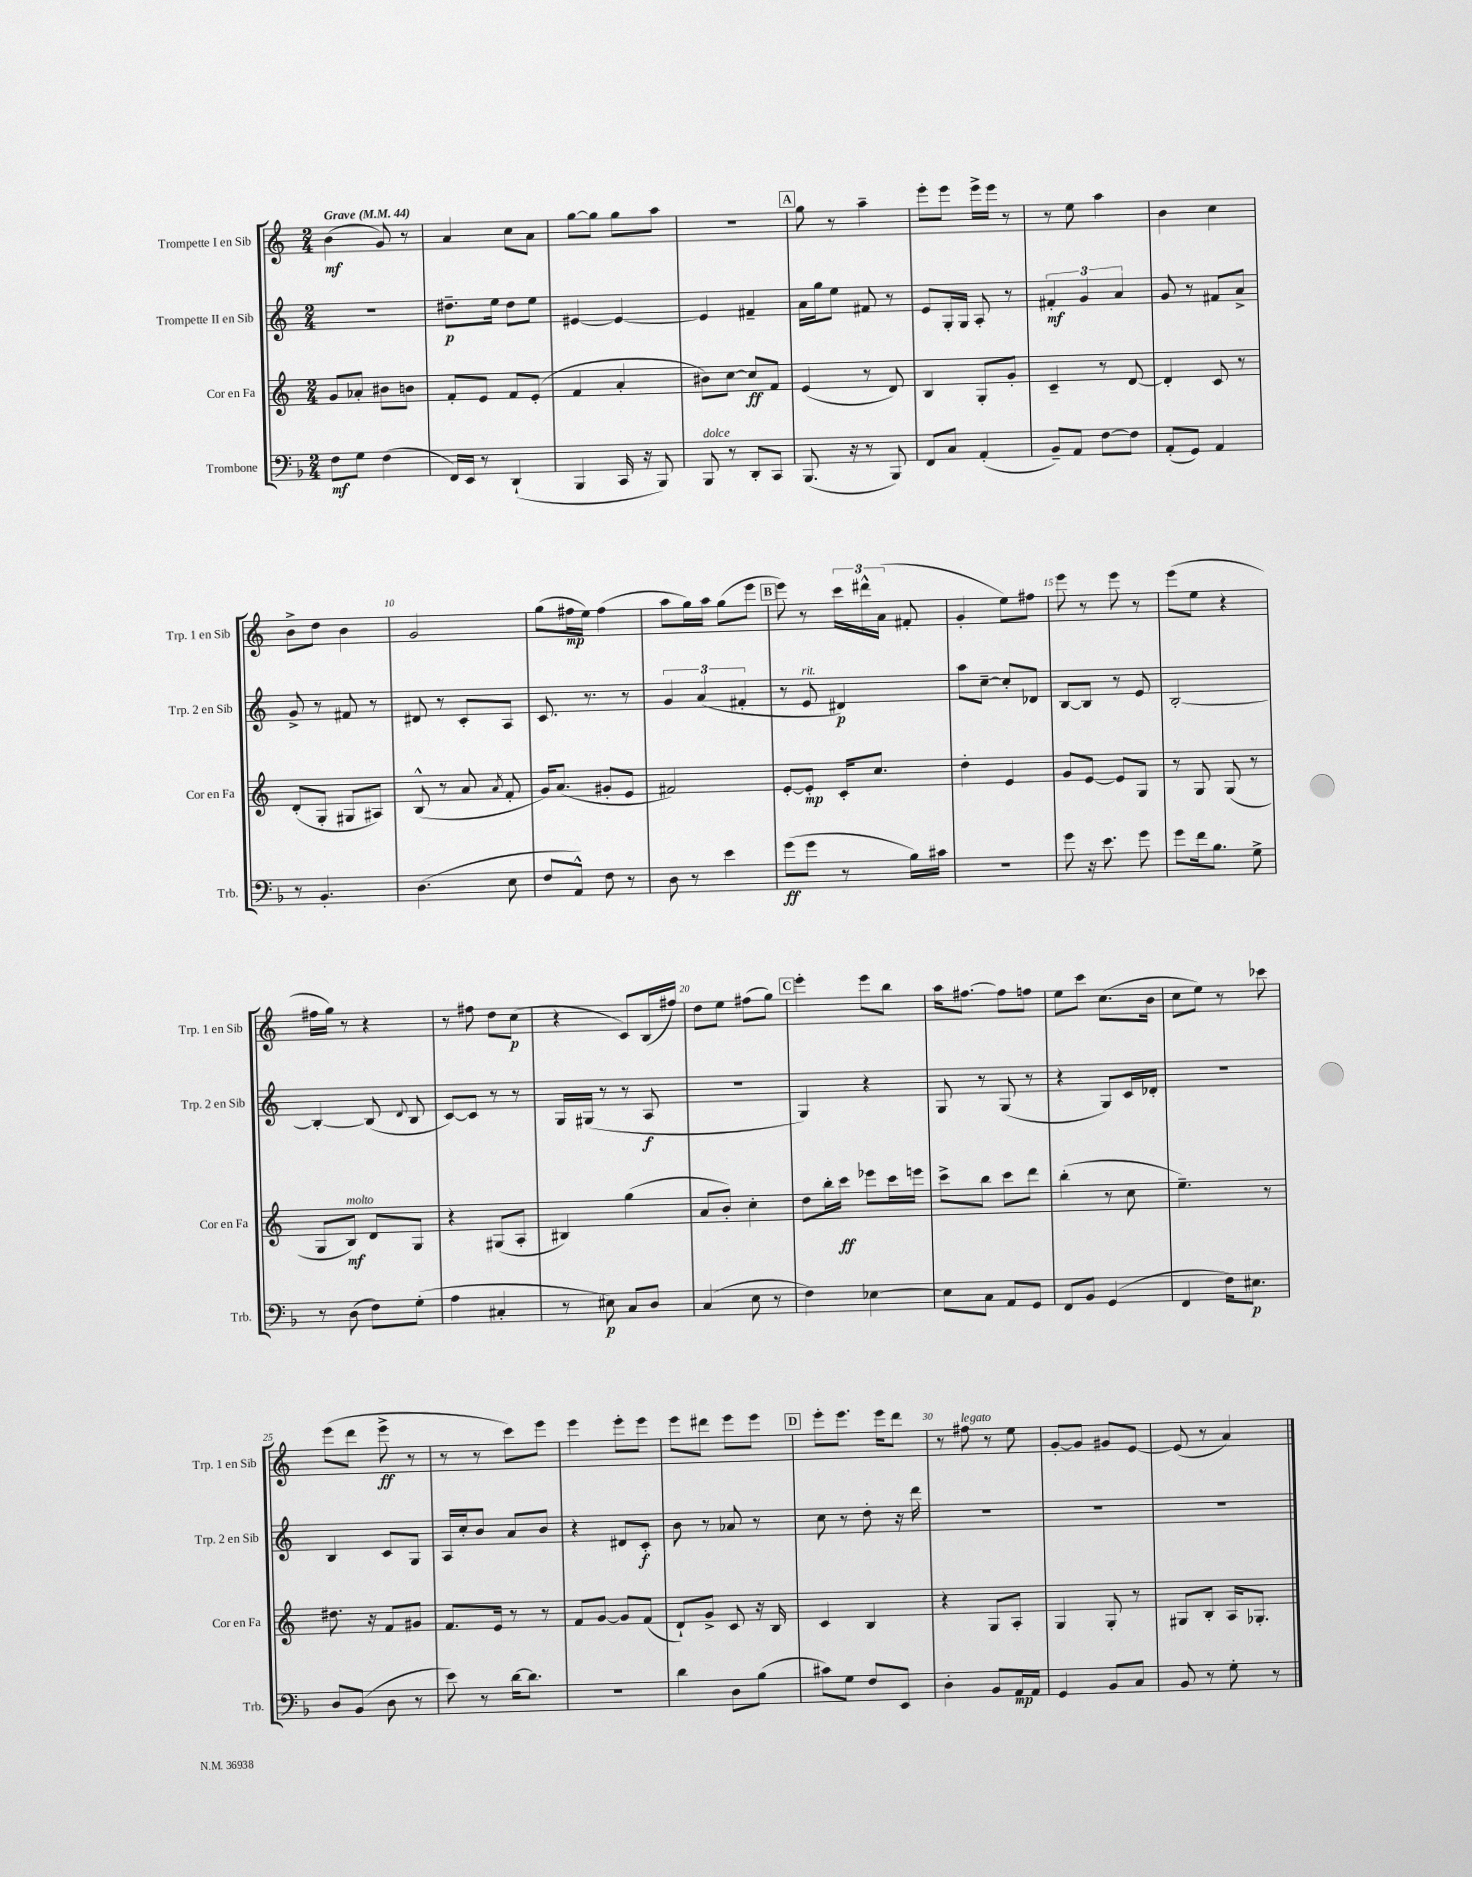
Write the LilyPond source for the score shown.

<<
\new StaffGroup <<
\new Staff = "s0" \with { instrumentName = "Trompette I en Sib" shortInstrumentName = "Trp. 1 en Sib" } {
    \clef treble \key c \major \numericTimeSignature \time 2/4 \tempo "Grave" 4 = 44
    \autoBeamOff b'4\mf( g'8) r8 |
    a'4 c''8[ a'8] |
    g''8[~ g''8] g''8[ a''8] |
    r2 |
    \mark \markup { \box "A" } g''8 r8 a''4-- |
    e'''8[-. e'''8] e'''16[-> e'''16] r8 |
    r8 e''8 a''4 |
    b'4 c''4 |
    b'8[-> d''8] b'4 |
    g'2 |
    g''8[( fis''16\mp e''16]) fis''4( |
    a''8[ g''16) a''16] g''8[( e'''8] |
    \mark \markup { \box "B" } e'''8) r8 \tuplet 3/2 { c'''16[ dis'''16-^ a'16]( } fis'8-. |
    g'4-. e''8[) fis''8] |
    e'''8 r8 e'''8 r8 |
    e'''8[( e''8] r4 |
    fis''16[ g''16]) r8 r4 |
    r8 fis''8 d''8[ c''8]\p( |
    r4 c'8[) b16( fis''16]) |
    d''8[ e''8] fis''8[( g''8]) |
    \mark \markup { \box "C" } e'''4-. e'''8[ b''8] |
    a''16[ fis''8.]~ fis''8[ f''8] |
    e''8[ c'''8] c''8.[( b'16] |
    c''8[ e''8]) r8 ces'''8 |
    e'''8[( d'''8] e'''8->\ff r8 |
    r8 r8 c'''8[) e'''8] |
    e'''4 e'''8[-. e'''8] |
    e'''8[ dis'''8] e'''8[ e'''8] |
    \mark \markup { \box "D" } e'''8[-. e'''8.] e'''16[ d'''8] |
    r8 fis''8^\markup { \italic "legato" } r8 e''8 |
    g'8[~-. g'8] gis'8[ e'8]~ |
    e'8( r8 a'4) \bar "|." |
}
\new Staff = "s1" \with { instrumentName = "Trompette II en Sib" shortInstrumentName = "Trp. 2 en Sib" } {
    \clef treble \key c \major \numericTimeSignature \time 2/4
    \autoBeamOff r2 |
    dis''8.[--\p e''16] dis''8[ e''8] |
    eis'4~ eis'4~ |
    eis'4 fis'4-- |
    \mark \markup { \box "A" } a'16[ g''16 e''8] fis'8 r8 |
    e'8[ g16-. g16] a8-. r8 |
    \tuplet 3/2 { fis'4-.\mf g'4 a'4 } |
    g'8 r8 fis'8[ a'8]-> |
    g'8-> r8 fis'8 r8 |
    dis'8 r8 c'8[-. a8] |
    c'8. r8. r8 |
    \tuplet 3/2 { g'4 a'4( fis'4-. } |
    \mark \markup { \box "B" } r8 e'8^\markup { \italic "rit." } dis'4\p) |
    a''8[ c''8]~-- c''8[-. des'8] |
    b8[~ b8] r8 e'8 |
    b2~-. |
    b4~-. b8( \appoggiatura { d'8 } b8 |
    c'8[~) c'8] r8 r8 |
    g16[ gis16]( r8 r8 a8\f |
    R2 |
    \mark \markup { \box "C" } g4) r4 |
    g8 r8 g8( r8 |
    r4 g8[) c'16 des'16]-. |
    r2 |
    b4 c'8[ g8] |
    a16[ c''16-. b'8] a'8[ b'8] |
    r4 dis'8[ c'8]-.\f |
    b'8 r8 aes'8 r8 |
    \mark \markup { \box "D" } c''8 r8 d''8-. r16 d'''16 |
    R2 |
    R2 |
    R2 \bar "|." |
}
\new Staff = "s2" \with { instrumentName = "Cor en Fa" shortInstrumentName = "Cor en Fa" } {
    \clef treble \key c \major \numericTimeSignature \time 2/4
    \autoBeamOff g'8[ aes'8]-. bis'8[ b'8] |
    f'8[-. e'8] f'8[ e'8]-.( |
    f'4 a'4-. |
    bis'8[) c''8]~ c''8[\ff f'8] |
    \mark \markup { \box "A" } e'4( r8 d'8) |
    b4 g8[-. g'8]-. |
    c'4-- r8 d'8~ |
    d'4-. c'8 r8 |
    d'8[-.( g8]-. gis8[ ais8]) |
    b8-^( r8 a'8 \acciaccatura { a'8 } f'8-. |
    g'16[) a'8.]( gis'8[-. e'8] |
    fis'2) |
    \mark \markup { \box "B" } e'8[~-. e'8]-.\mp c'16[-. c''8.] |
    d''4-. e'4 |
    g'8[ e'8]~ e'8[ g8] |
    r8 g8 g8( r8 |
    g8[ b8]\mf^\markup { \italic "molto" }) d'8[ g8] |
    r4 gis8[( a8]-. |
    bis4) g''4( |
    a'8[ b'8]-.) c''4-. |
    \mark \markup { \box "C" } d''8[ b''16-. c'''16]\ff ees'''8[ c'''16 e'''16] |
    c'''8[-> b''8] c'''8[ d'''8] |
    b''4-.( r8 c''8 |
    e''4.--) r8 |
    dis''8. r16 f'8[ gis'8] |
    f'8.[ e'16] r8 r8 |
    f'8[ g'8]~ g'8[ f'8]( |
    d'8[-!) g'8]-> c'8 r16 b16 |
    \mark \markup { \box "D" } c'4 b4 |
    r4 g8[ a8]-. |
    g4 g8-. r8 |
    gis8[ b8]-. a16[ ges8.]-. \bar "|." |
}
\new Staff = "s3" \with { instrumentName = "Trombone" shortInstrumentName = "Trb." } {
    \clef bass \key f \major \numericTimeSignature \time 2/4
    \autoBeamOff f8[\mf g8] f4( |
    f,16[) e,16] r8 d,4-!( |
    bes,,4 c,16 r16 bes,,8) |
    bes,,8^\markup { \italic "dolce" } r8 d,8[-. c,8] |
    \mark \markup { \box "A" } bes,,8.( r16 r8 bes,,8) |
    f,8[ c8] a,4-.( |
    bes,8[--) a,8] f8[~ f8] |
    a,8[-.( g,8]) a,4 |
    r8 bes,4.-. |
    d4.( e8 |
    f8[ a,8]-^) f8 r8 |
    d8 r8 e'4 |
    \mark \markup { \box "B" } g'8[\ff( g'8] r8 bes16[) cis'16] |
    r2 |
    g'8 r16 e'8. g'8 |
    g'8[ f'16 bes8.] g8-> |
    r8 d8( f8[) g8]-.( |
    a4 cis4-. |
    r8 eis8\p) c8[ d8] |
    c4( e8 r8 |
    \mark \markup { \box "C" } f4) ees4~ |
    ees8[ c8] a,8[ g,8] |
    f,8[ bes,8] g,4( |
    f,4 f16[) eis8.]\p |
    d8[ bes,8]( d8 r8 |
    e'8) r8 d'16[~ d'8.] |
    R2 |
    d'4 d8[ bes8]( |
    \mark \markup { \box "D" } cis'8[) g8] f8[ e,8] |
    d4-. bes,8[ a,16\mp a,16] |
    g,4 bes,8[ c8] |
    bes,8 r8 g8-. r8 \bar "|." |
}
>>
>>
\layout { \context { \Score \override BarNumber.break-visibility = ##(#f #t #t) barNumberVisibility = #(every-nth-bar-number-visible 5) } }
